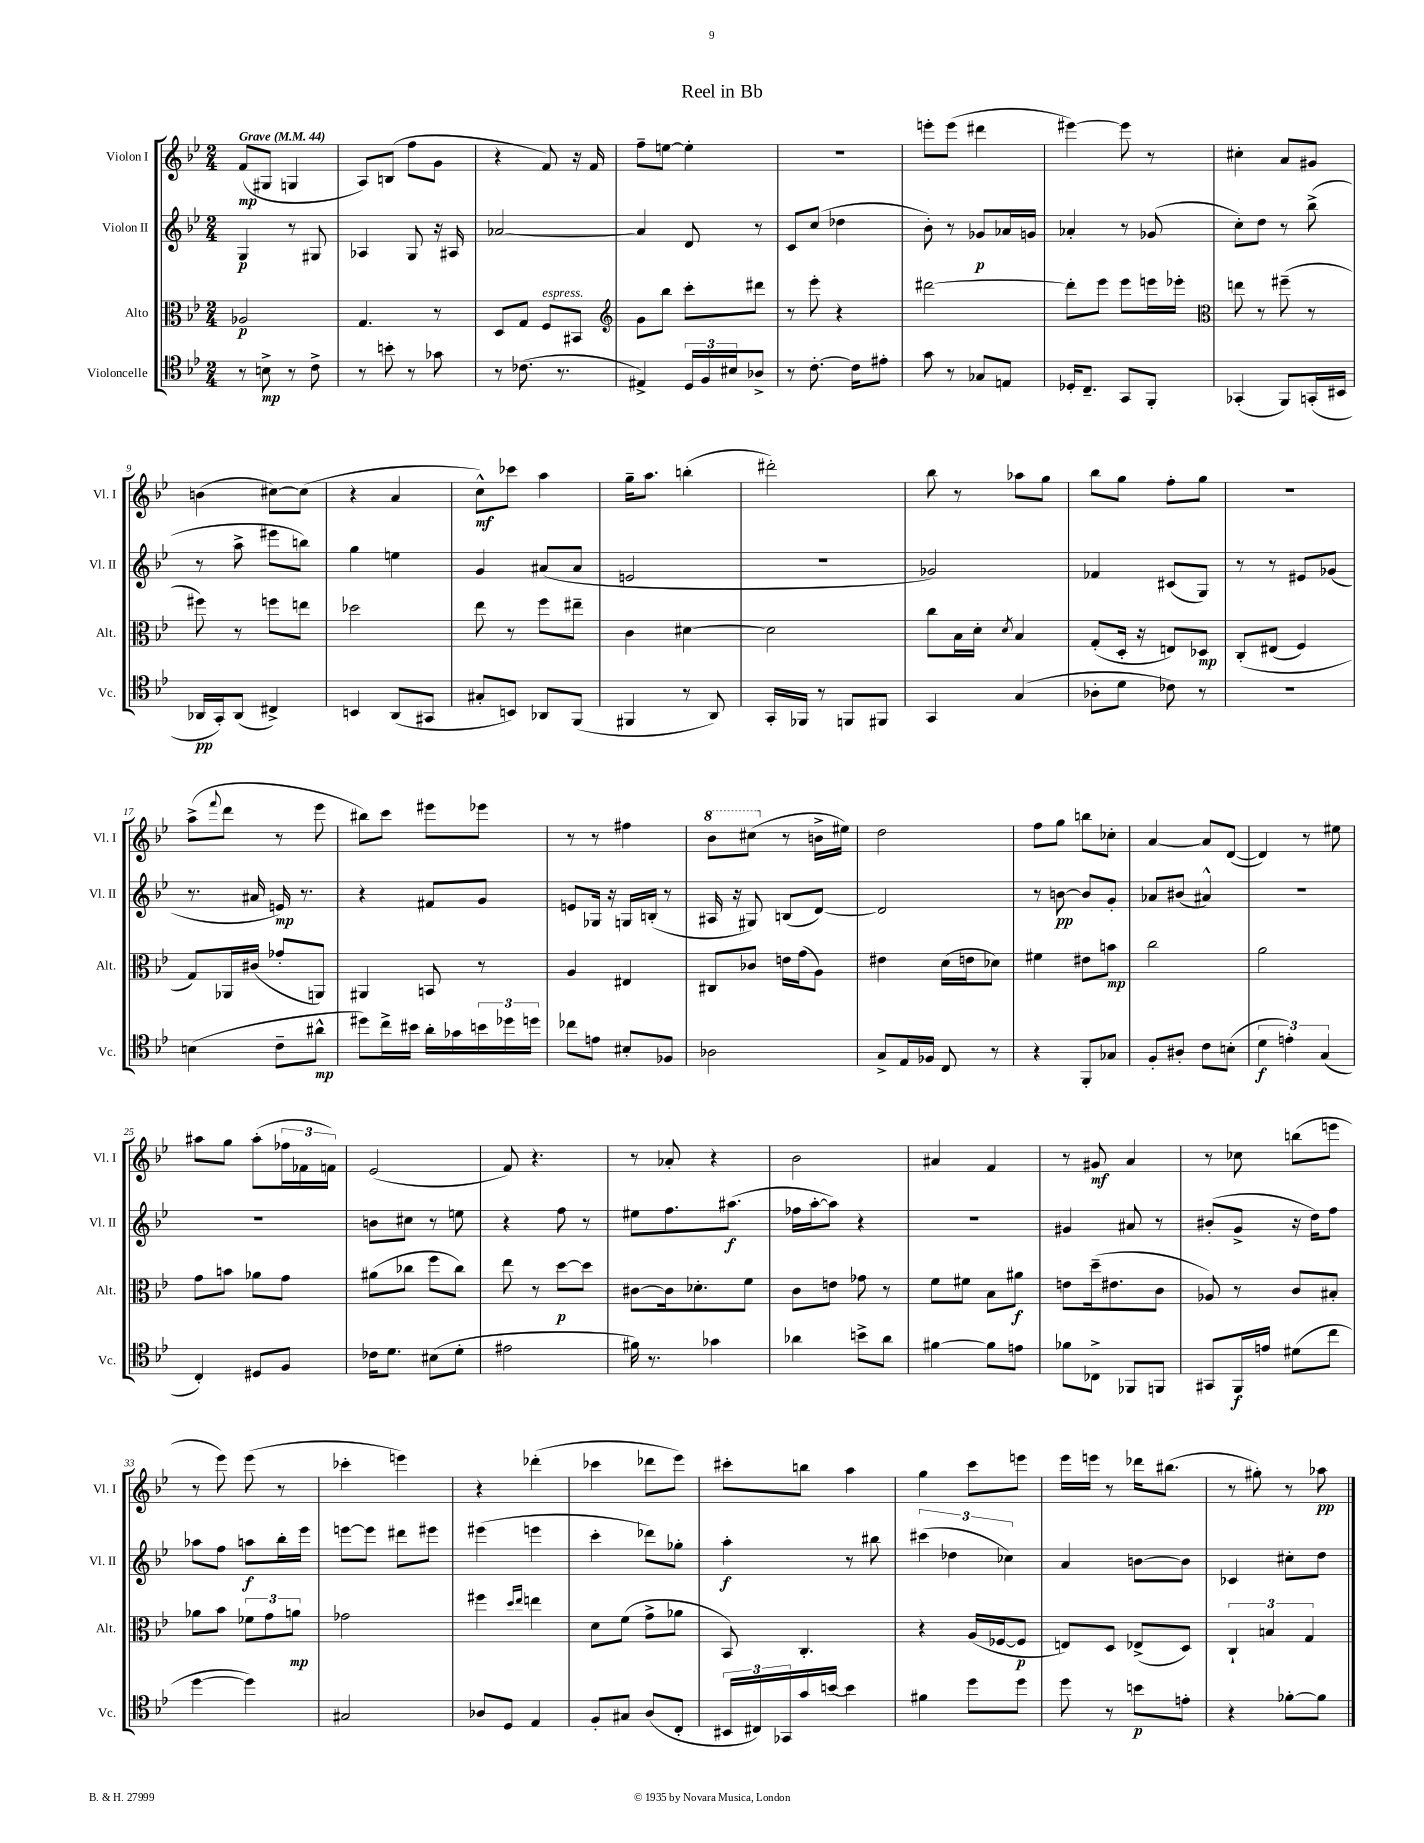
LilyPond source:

\header { title = "Reel in Bb" }
<<
\new StaffGroup <<
\new Staff = "s0" \with { instrumentName = "Violon I" shortInstrumentName = "Vl. I" } {
    \clef treble \key bes \major \numericTimeSignature \time 2/4 \tempo "Grave" 4 = 44
    f'8\mp( gis8 g4 |
    a8) b8( f''8 g'8 |
    r4 f'8) r16 f'16 |
    f''8-- e''8~ e''4-. |
    r2 |
    e'''8-. e'''8( dis'''4 |
    eis'''4~) eis'''8 r8 |
    cis''4-. a'8 gis'8 |
    b'4( cis''8~) cis''8( |
    r4 a'4 |
    c''8-^\mf) ces'''8 a''4 |
    g''16-- a''8. b''4-.( |
    dis'''2-.) |
    bes''8 r8 aes''8 g''8 |
    bes''8 g''8 f''8-. g''8 |
    R2 |
    a''8->( \appoggiatura { f'''8 } d'''8 r8 ees'''8 |
    bis''8) c'''8 eis'''8 ees'''8 |
    r8 r8 fis''4 |
    \ottava #1 bes''8 cis'''8( \ottava #0 r8 b'16-> eis''16) |
    d''2 |
    f''8 g''8 b''8 ces''8-. |
    a'4~ a'8 d'8~( |
    d'4) r8 eis''8 |
    ais''8 g''8 ais''8-.( \tuplet 3/2 { fes''16 fes'16 f'16) } |
    ees'2( |
    f'8) r4. |
    r8 aes'8-. r4 |
    bes'2 |
    ais'4 f'4 |
    r8 gis'8\mf a'4 |
    r8 ces''8 b''8( e'''8 |
    r8 ees'''8) ees'''8( r8 |
    ces'''4-. e'''4) |
    r4 des'''4-.( |
    ces'''4 des'''8 ees'''8) |
    cis'''8-. b''8 a''4 |
    g''4 c'''8 e'''8 |
    ees'''16 e'''16 r8 des'''16 bis''8.( |
    r8 gis''8-.) r8 aes''8\pp \bar "|." |
}
\new Staff = "s1" \with { instrumentName = "Violon II" shortInstrumentName = "Vl. II" } {
    \clef treble \key bes \major \numericTimeSignature \time 2/4
    g4\p r8 gis8 |
    aes4 g8 r16 ais16 |
    aes'2~ |
    aes'4 d'8 r8 |
    c'8 c''8( des''4 |
    bes'8-.) r8 ges'8\p aes'16 g'16 |
    aes'4-. r8 ges'8( |
    c''8-.) d''8 r8 bes''8->( |
    r8 a''8-> eis'''8 b''8) |
    g''4 e''4 |
    g'4 ais'8( ais'8 |
    e'2 |
    R2 |
    ges'2) |
    fes'4 cis'8( g8) |
    r8 r8 eis'8 ges'8( |
    r8. ais'16 e'16\mp) r8. |
    r4 fis'8 g'8 |
    e'8 ges16 r16 g16 b16-.( r8 |
    ais16 r16 gis8) b8( d'8~) |
    d'2 |
    r8 b'8~\pp b'8 g'8-. |
    aes'8 bis'8( ais'4-^) |
    R2 |
    R2 |
    b'8 cis''8 r8 e''8 |
    r4 f''8 r8 |
    eis''8 f''8. ais''8.\f( |
    fes''16 a''16~-. a''8) r4 |
    R2 |
    gis'4 ais'8 r8 |
    bis'8-.( g'8-> r16 d''16) f''8 |
    aes''8 f''8 a''8\f bes''16-. ees'''16 |
    e'''8~ e'''8 dis'''8 eis'''8 |
    eis'''4( e'''4 |
    c'''4-. des'''8) ges''8-. |
    a''4-.\f r8 bis''8 |
    \tuplet 3/2 { cis'''4( des''4 ces''4) } |
    a'4 b'8~ b'8 |
    ces'4 cis''8-. d''8 \bar "|." |
}
\new Staff = "s2" \with { instrumentName = "Alto" shortInstrumentName = "Alt." } {
    \clef alto \key bes \major \numericTimeSignature \time 2/4
    aes2\p |
    g4. r8 |
    d8 g8 f8^\markup { \italic "espress." } bis,8 |
    \clef treble g'8 bes''8 c'''8-. dis'''8 |
    r8 ees'''8-. r4 |
    dis'''2~ |
    dis'''8-. ees'''8 ees'''8 e'''16 ees'''16-. |
    \clef alto e''8 r8 fis''8--( r8 |
    fis''8) r8 f''8 e''8 |
    des''2 |
    ees''8 r8 f''8 eis''8-- |
    c'4 dis'4~ |
    dis'2 |
    c''8 bes16 d'16-. \acciaccatura { d'8 } bes4 |
    g8-.( d16-. r16 e8) des8\mp |
    c8-.\( eis8( f4) |
    g8\) aes,16 cis'16( ges'8-. a,8) |
    ais,4 b,8 r8 |
    a4 eis4 |
    cis8 ces'8 e'16 g'16( a8) |
    eis'4 d'16( e'16 des'8) |
    fis'4 eis'8 b'8\mp |
    c''2 |
    a'2 |
    g'8 b'8 aes'8 g'8 |
    ais'8( ces''8 f''8 ces''8) |
    ees''8 r8 d''8~\p d''8 |
    cis'8~ cis'16 des'8.-. f'8 |
    c'8 e'8 ges'8 r8 |
    f'8 fis'8 bes8 ais'8\f |
    e'8 d''16--( eis'8. c'8 |
    aes8) r8 c'8 bis8-. |
    aes'8 bes'8 \tuplet 3/2 { fes'8 g'8 a'8\mp } |
    ges'2 |
    fis''4 \grace { d''16 ees''16 } e''4 |
    d'8 f'8( g'8-> aes'8 |
    bes,8) c4.-. |
    r4 a16( fes16~ fes8\p |
    e8) d8 ees8->( d8) |
    \tuplet 3/2 { c4-! b4 g4 } \bar "|." |
}
\new Staff = "s3" \with { instrumentName = "Violoncelle" shortInstrumentName = "Vc." } {
    \clef tenor \key bes \major \numericTimeSignature \time 2/4
    r8 b8->\mp r8 c'8-> |
    r8 b'8-. r8 ges'8 |
    r8 ces'8.( r8. |
    eis4->) \tuplet 3/2 { d16 f16 bis16 } aes8-> |
    r8 c'8.~-. c'16 eis'8-. |
    g'8 r8 ges8 e8 |
    des16-. c8.-- g,8 f,8-. |
    ges,4-.( f,8) g,16-.( bis,16 |
    aes,16\pp g,16-.) aes,8( cis4->) |
    b,4 a,8( gis,8 |
    gis8-. b,8) aes,8 f,8( |
    fis,4 r8 a,8) |
    g,16-. fes,16 r8 f,8 fis,8 |
    g,4 g4( |
    aes8-. d'8 ces'8) r8 |
    R2 |
    b4( c'8-- ais'8-^\mp |
    dis''8) c''16-> bis'16 a'16-. ges'16 \tuplet 3/2 { b'16 des''16 d''16 } |
    ces''8 e'8 bis8-. fes8 |
    aes2 |
    g8-> ees16 fes16 c8 r8 |
    r4 f,8-. ges8 |
    f8-. ais8-. c'8 b8-.( |
    \tuplet 3/2 { d'4\f e'4-.) g4( } |
    c4-.) dis8 f8 |
    ces'16 d'8. bis8( d'8-. |
    eis'2 |
    fis'16) r8. ges'4 |
    aes'4 b'8-> aes'8 |
    fis'4~ fis'8 e'8 |
    fes'8 ces8-> fes,8 f,8 |
    gis,8 f,16\f e'16 dis'8( c''8 |
    d''4~ d''4) |
    gis2 |
    aes8 d8 ees4 |
    f8-. gis8 a8( c8-. |
    \tuplet 3/2 { bis,16 cis16) ges,16 } g'16 b'16~ b'4 |
    fis'4 d''8 d''8 |
    d''8 r8 b'8\p e'8-. |
    r4 fes'8~-. fes'8 \bar "|." |
}
>>
>>
